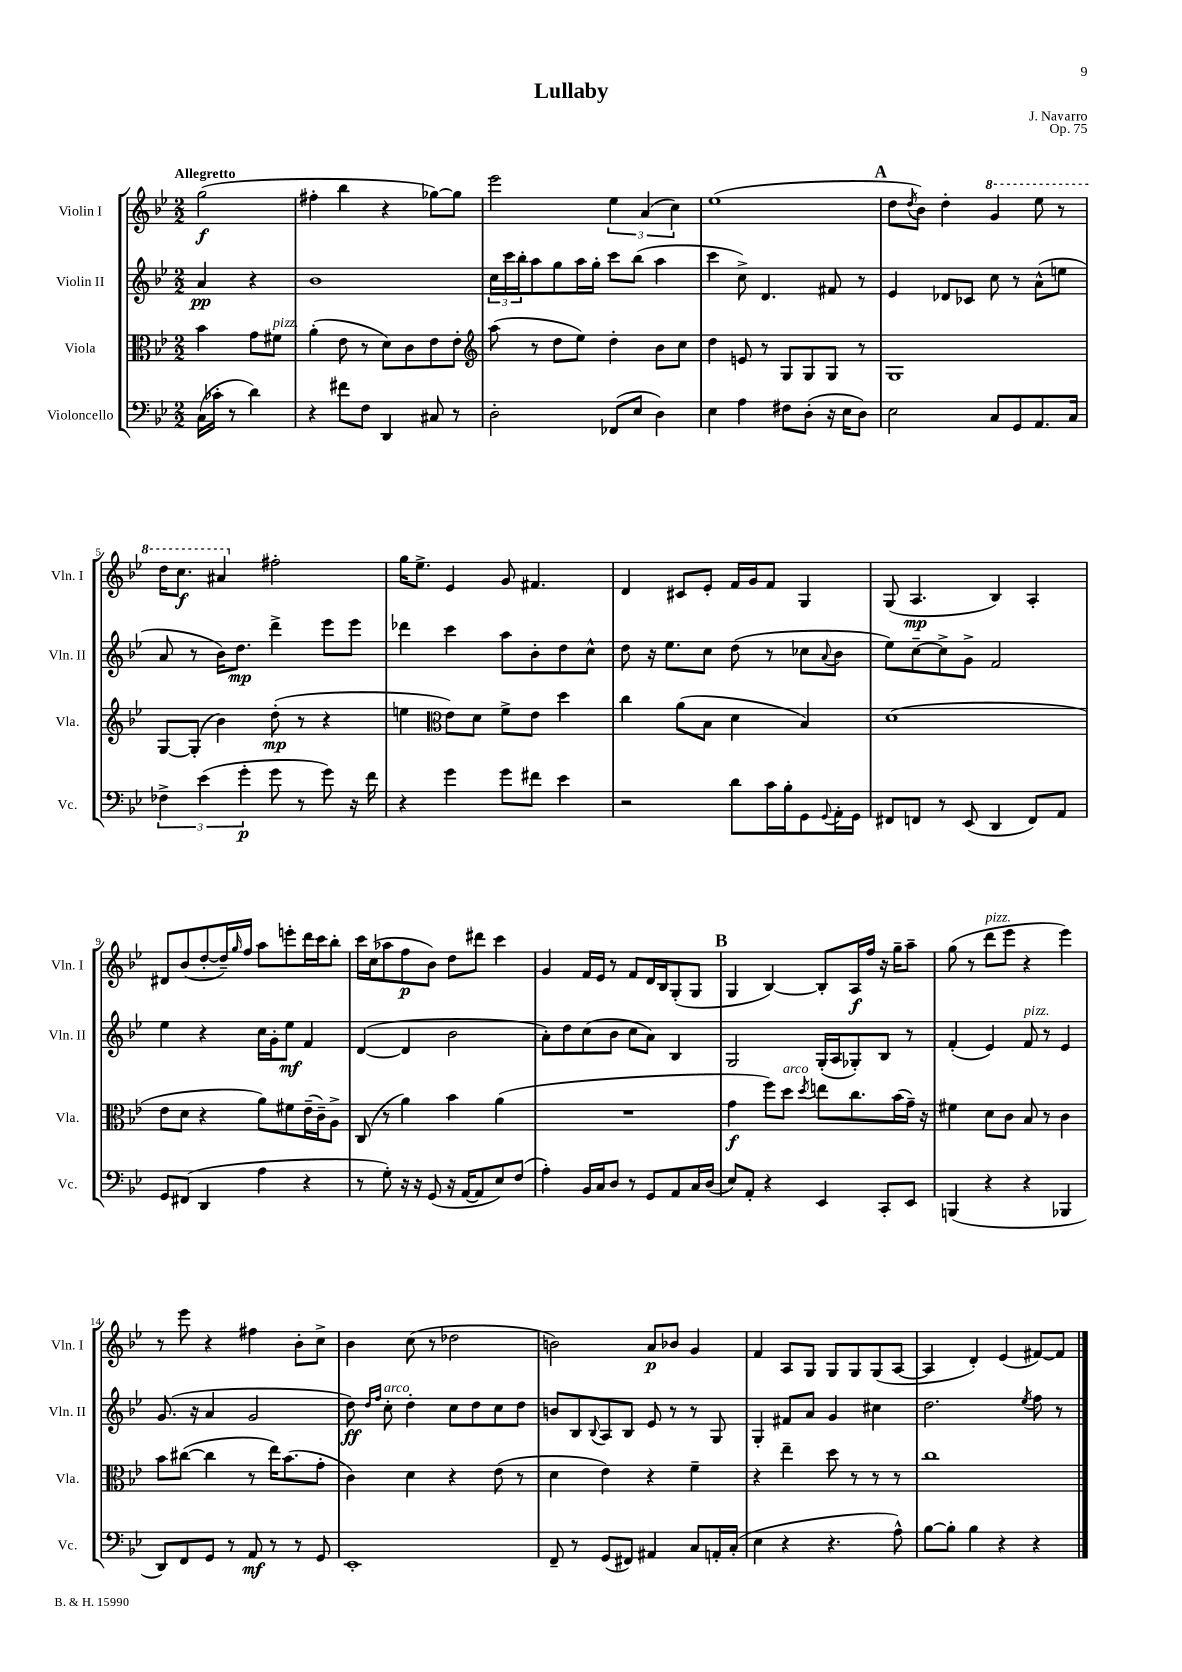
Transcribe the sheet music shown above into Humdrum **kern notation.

**kern	**kern	**kern	**kern
*staff4	*staff3	*staff2	*staff1
*clefF4	*clefC3	*clefG2	*clefG2
*k[b-e-]	*k[b-e-]	*k[b-e-]	*k[b-e-]
*M2/2	*M2/2	*M2/2	*M2/2
(16C\LL	4b-\	4a/	(2gg\
16c-'\JJ	.	.	.
8r	.	.	.
4d\)	8g\L	4r	.
.	8f#\J	.	.
=	=	=	=
4r	(4a'\	1b-	4ff#'\
8f#\L	8e-\	.	4bb-\
8F\J	8r	.	.
4DD/	8d\L)	.	4r
.	8c\	.	.
8C#/	8e-\	.	[8gg-\L)
8r	8e-'\J	.	8gg-\]J
=	=	=	=
*	*clefG2	*	*
2D'\	(8aa\	24cc\LL	2eee-\
.	.	24ccc\	.
.	.	24bb-'\J	.
.	8r	8aa\	.
.	8dd\L	8gg\	.
.	8ee-\J)	16aa\L	.
.	.	16gg'\JJ	.
(8FF-/L	4dd'\	8ccc\L	6ee-\
8E-/J	.	(8bb-\J	.
.	.	.	(6a/
4D\)	8b-\L	4aa\	.
.	.	.	6cc\)
.	8cc\J	.	.
=	=	=	=
4E-\	4dd\	4ccc\	(1ee-
4A\	8e/	8cc^\)	.
.	8r	4.d/	.
8F#\L	8G/L	.	.
(8D'\J	8G/	.	.
16r	8G/J	8f#/	.
16E-\LK	.	.	.
8D\J)	8r	8r	.
=	=	=	=
2E-\	1G	4e-/	8dd\L
.	.	.	8qdd/
.	.	.	8b-\J)
.	.	8d-/L	4dd'\
.	.	8c-/J	.
8C/L	.	8cc\	4gg/
8GG/	.	8r	.
8.AA/	.	(8a^^\L	8eee-\
.	.	8ee\J	8r
16C/Jk	.	.	.
=	=	=	=
6F-^\	[8G/L	8a/	16ddd\LK
.	.	.	8.ccc\J
.	(8G'/]J	8r	.
(6e-\	.	.	.
.	4b-\)	16b-\LK)	4aa#/
.	.	8.dd\J	.
6g'\	.	.	.
8g\	(8dd'\	4ddd^\	2ff#'\
8r	8r	.	.
8g\)	4r	8eee-\L	.
16r	.	8eee-\J	.
16f\	.	.	.
=	=	=	=
4r	4ee\	4ddd-\	16gg\LK
.	.	.	8.ee-^\J
*	*clefC3	*	*
4g\	8e-\L)	4ccc\	4e-/
.	8d\J	.	.
8g\L	8f^\L	8aa\L	8g/
8f#\J	8e-\J	8b-'\	4.f#/
4e-\	4dd\	8dd\	.
.	.	8cc^^\J	.
=	=	=	=
2r	4cc\	8dd\	4d/
.	.	16r	.
.	.	8.ee-\L	.
.	(8a\L	.	8c#/L
.	8B-\J	8cc\J	8e-'/J
8d\L	4d\	(8dd\	16f/LL
.	.	.	16g/J
16c\L	.	8r	8f/J
16B-'\J	.	.	.
8GG\	4B-/)	8cc-\L	4G/
8qqGG/	.	8qqa/	.
16AA'\L	.	8b-\J	.
16GG\JJ	.	.	.
=	=	=	=
8FF#/L	(1d	8ee-\L)	(8G/
8FF/J	.	[8cc~\	4.A/
8r	.	8cc^\]	.
(8EE-/	.	8g^\J	.
4DD/	.	2f/	4B-/)
8FF/L)	.	.	4A'/
8AA/J	.	.	.
=	=	=	=
8GG/L	8e-\L	4ee-\	8d#/L
(8FF#/J	8d\J	.	(8b-/
4DD/	4r	4r	[8dd'/
.	.	.	16dd~/]L)
.	.	.	16qqgg/
.	.	.	16ff/JJ
4A\	8a\L)	16cc\LL	8aa\L
.	.	16g'\J	.
.	8f#\	8ee-\J	8eee'\
4r	(16e-~\L	4f/	16ddd\L
.	16c~\J)	.	16ccc\J
.	8A^\J	.	8bb-'\J
=	=	=	=
8r	(8C/	([4d/	16ccc\LL
.	.	.	(16cc\J
8G'\)	8r	.	8aa-\
16r	4a\)	4d/]	8ff\
16r	.	.	.
(8GG/	.	.	8b-\J)
16r	4b-\	2b-\	8dd\L
[16AA/LK	.	.	.
8AA/]	.	.	8ddd#\J
8E-/)	(4a\	.	4ccc\
(8F/J	.	.	.
=	=	=	=
4A'\)	1r	8a'\L)	4g/
.	.	8dd\	.
16BB-/LL	.	(8cc\	16f/LL
16C/J	.	.	16e-/JJ
8D/J	.	8b-\J	8r
8r	.	8cc\L	8f/L
8GG/L	.	8a\J)	16d/L
.	.	.	16B-/J
8AA/	.	4B-/	(8G'/
16C/L	.	.	8G/J
(16D/JJ	.	.	.
=	=	=	=
8E-/L)	4g\	2G/	4G/
8AA'/J	.	.	.
4r	8ff\L)	.	[4B-/)
.	8dd\J	.	.
.	8qdd/	.	.
4EE-/	8ee\L	(16G'/LL	8B-'/]L
.	.	16A/J	.
.	8.cc\	8G-'/)	16A/L
.	.	.	16ff/JJ
8CC'/L	.	8B-/J	16r
.	(16b-\L	.	16gg~\LK
8EE-/J	16g~\JJ)	8r	8aa~\J
.	16r	.	.
=	=	=	=
(4BBB/	4f#\	(4f'/	(8gg\
.	.	.	8r
4r	8d\L	4e-/)	8ddd\L
.	8c\J	.	8eee-\J
4r	8B-/	8f/	4r
.	8r	8r	.
4BBB-/	4c\	4e-/	4eee-\)
=	=	=	=
8DD/L)	8b-\L	(8.g/	8r
8FF/	([8cc#\J	.	8eee-\
.	.	16r	.
8GG/J	4cc#\]	4a/	4r
8r	.	.	.
8AA/	8r	2g/	4ff#\
8r	16ee-\LK)	.	.
.	(8.b-\	.	.
8r	.	.	8b-'\L
8GG/	8g'\J	.	8cc^\J
=	=	=	=
1EE-'	4c\)	8dd\)	4b-\
.	.	16qqdd/LL	.
.	.	16qqff/JJ	.
.	.	8cc'\	.
.	4d\	4dd'\	(8cc\
.	.	.	8r
.	4r	8cc\L	2dd-\
.	.	8dd\	.
.	(8e-\	8cc\	.
.	8r	8dd\J	.
=	=	=	=
8FF~/	4d\	8b/L	2b\)
8r	.	8B-/	.
.	.	8qqB-/	.
(8GG/L	4e-\)	8A/	.
8FF#/J)	.	8B-/J	.
4AA#/	4r	8e-/	8a/L
.	.	8r	8b-/J
8C/L	4f~\	8r	4g/
16AA'/L	.	8G/	.
(16C'/JJ	.	.	.
=	=	=	=
4E-\	4r	4G'/	4f/
4r	4ee-~\	8f#/L	8A/L
.	.	8a/J	8G/J
4.r	8dd\	4g/	8G/L
.	8r	.	8G/
.	8r	4cc#\	(8G/
8A^^\)	8r	.	[8A/J
=	=	=	=
[8B-\L	1cc	2.dd\	4A/]
8B-'\]J	.	.	.
4B-\	.	.	4d'/)
4r	.	.	(4e-/
.	.	8qee-/	.
4r	.	8ff\	[8f#/L)
.	.	8r	8f#/]J
==	==	==	==
*-	*-	*-	*-
